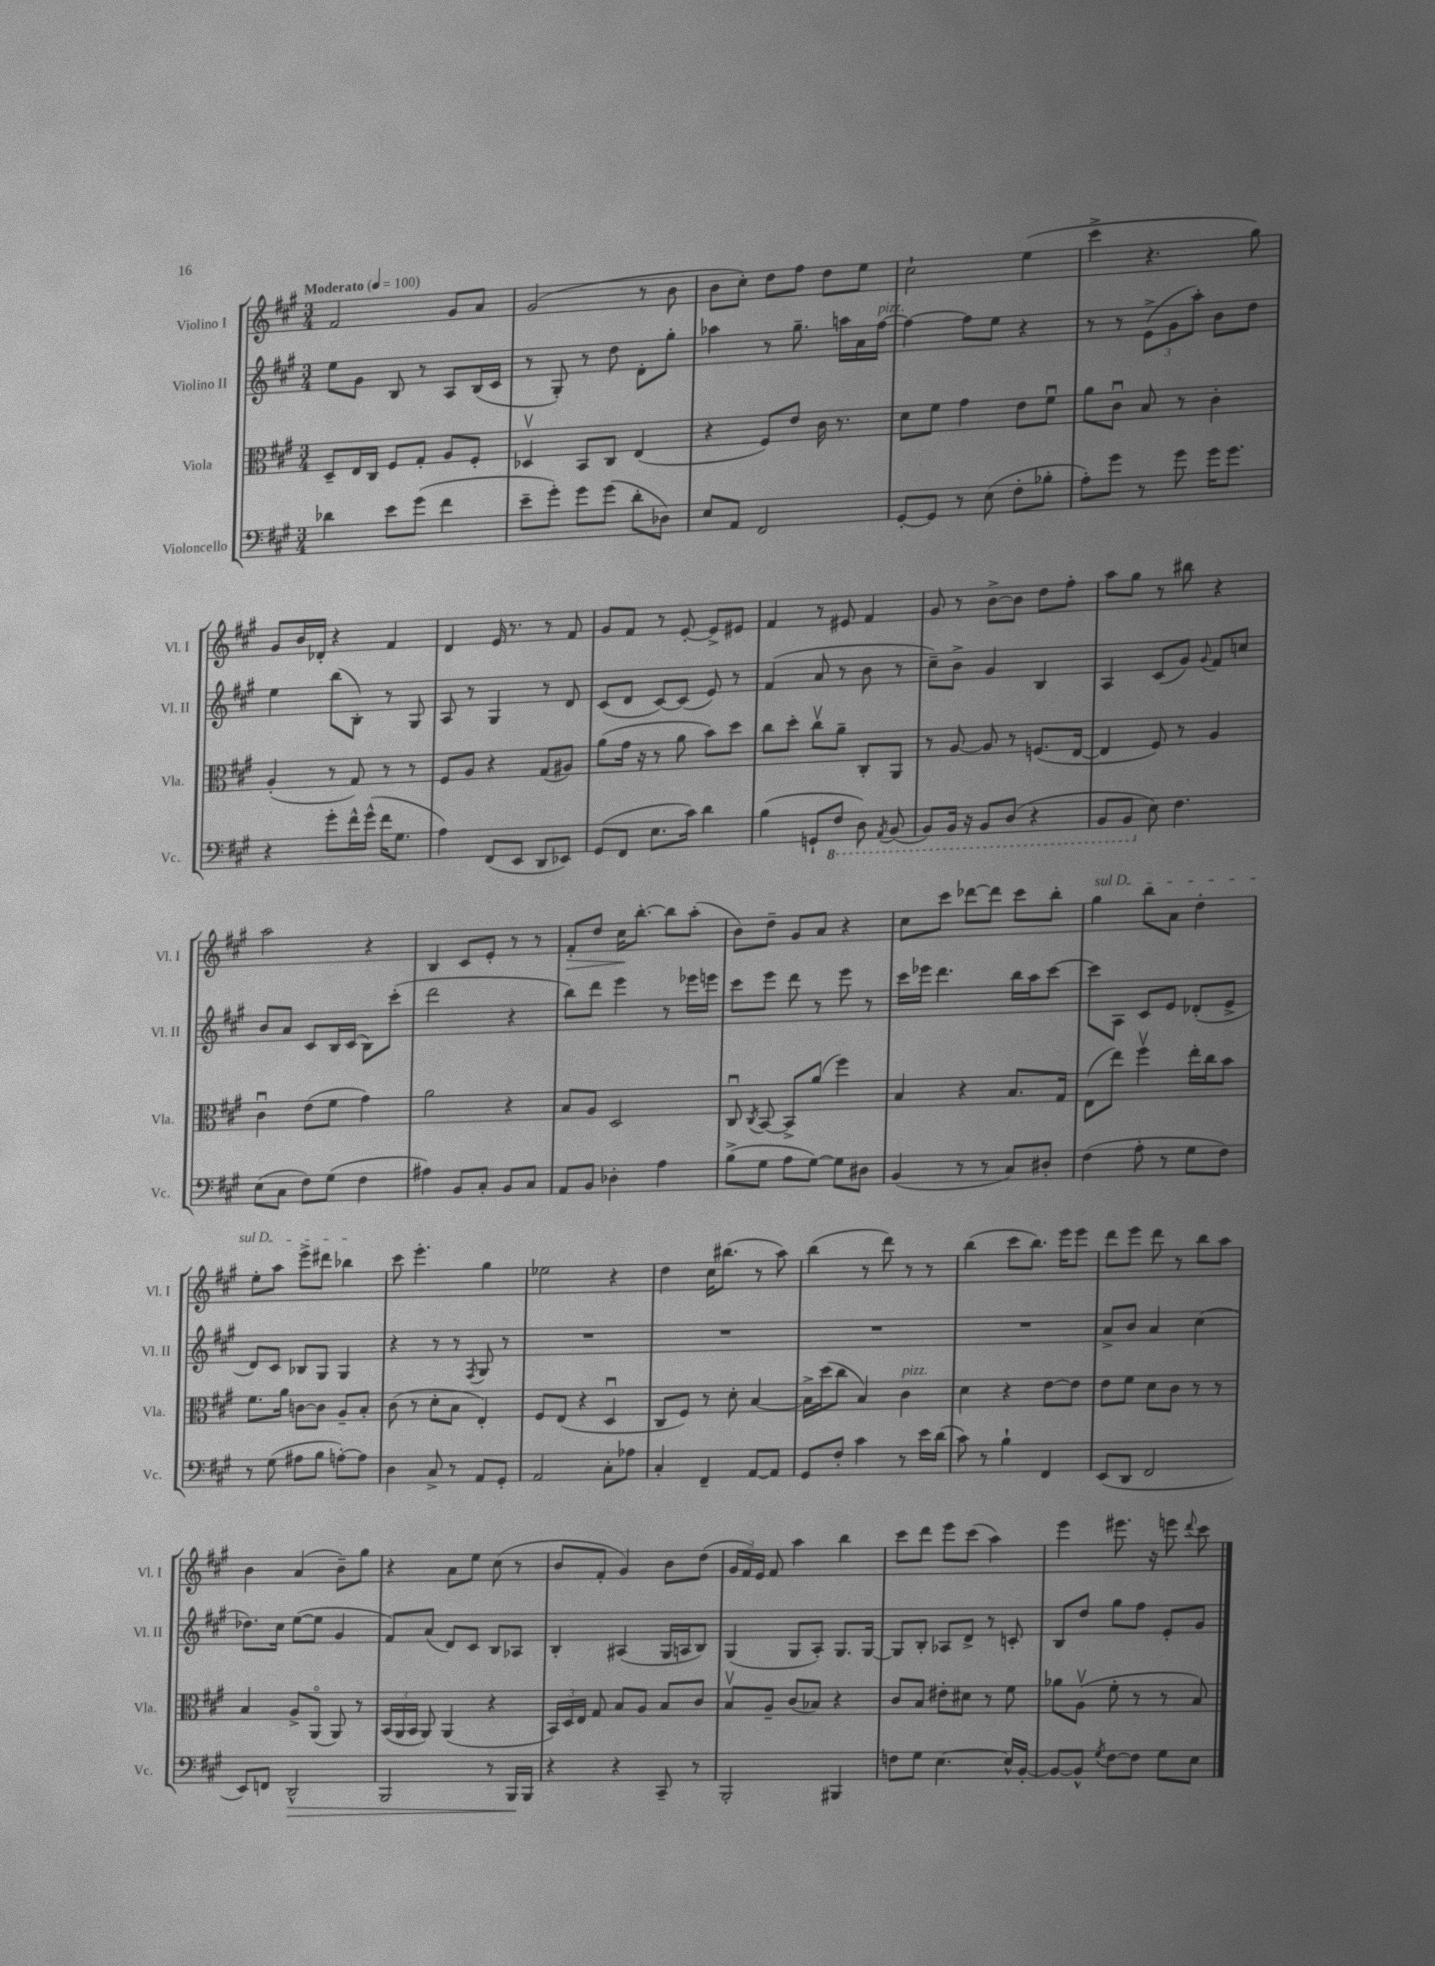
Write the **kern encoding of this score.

**kern	**kern	**kern	**kern
*staff4	*staff3	*staff2	*staff1
*clefF4	*clefC3	*clefG2	*clefG2
*k[f#c#g#]	*k[f#c#g#]	*k[f#c#g#]	*k[f#c#g#]
*M3/4	*M3/4	*M3/4	*M3/4
*MM100	*MM100	*MM100	*MM100
4d-	8D~	8ee	2f#
.	16E	8g#	.
.	16C#	.	.
8e	8F#	8B	.
(8g#	8G#'	8r	.
4f#	8A	8A	8g#
.	8F#'	(16B	8a
.	.	16c#	.
=	=	=	=
8e~	4D-v	8r	(2g#
8g#')	.	8G#')	.
8g#	8BB	8r	.
(8g#	8C#	8dd	.
8d'	(4E	8d'	8r
8D-)	.	8gg#'	8b
=	=	=	=
8E	4r	4aa-	8b
8AA	.	.	8cc#')
2FF#	8F#)	8r	8dd
.	8e	8.gg#~	8ff#
.	16c#	.	8dd
.	8.r	16aa	.
.	.	16a	8ee
.	.	[16ff#	.
=	=	=	=
[8GG#'	8d	4ff#_	2cc#`
8GG#]	8f#	.	.
8r	4g#	8ff#]	.
(8E	.	8ee	.
8F#'	8e	4r	(4ee
8B-'	8f#u	.	.
=	=	=	=
8A')	8a	8r	4ccc#^
8g#	8c#u	8r	.
8r	8B	(12e^	4.r
.	.	12g#	.
8g#	8r	.	.
.	.	12aa')	.
16g#	4c#'	8b	.
8.g#	.	.	.
.	.	8dd	8gg#)
=	=	=	=
4r	(4A'	4ee	8g#
.	.	.	16b
.	.	.	16d-'
8g#'	8r	(8bb	4r
16f#^^	8G#)	8B')	.
(16g#^^	.	.	.
16f#	8r	8r	4f#
8.G#	.	.	.
.	8r	8G#	.
=	=	=	=
4A)	8F#	8A	4d
.	8A	8r	.
(8FF#	4r	4G#	16e
.	.	.	8.r
8EE	.	.	.
8DD	(8G#	8r	8r
8EE-)	8A#)	8d	8f#
=	=	=	=
(8GG#	(8a	(8c#	8g#
8FF#	16g#	8d	8f#
.	16r	.	.
8.E	8r	[8c#)	8r
.	8a	(8c#]	[8e'
16c#)	.	.	.
4d	8b)	8e)	8e^]
.	8dd	8r	8e#
=	=	=	=
(4B	8cc#	(4f#	4f#
.	8dd'	.	.
8GG`	8cc#v	8a	8r
8FF#	8a~	8r	8e#
8DD)	8C#'	8b	4f#
8qAAA	.	.	.
(8BBB	8AA	8r	.
=	=	=	=
8BBB)	8r	8cc#~)	8g#
16BBB	[8A	8b^	8r
16r	.	.	.
8BBB	8A]	4g#	[8b^
(8DD	8r	.	8b]
4r	(8.F	4B	8dd
.	.	.	8ff#'
.	[16E	.	.
=	=	=	=
8BBB	4E]	4A	8aa
8BBB	.	.	8gg#
8E)	8F#)	(8c#	8r
4.F#	8r	8g#)	8bb#
.	.	8qqg#	.
.	4A	8f#	4r
.	.	8cc	.
=	=	=	=
(8E	4c#u	8b	2aa
8C#	.	8a	.
8F#)	(8e	8c#	.
(8G#	8f#	16B	.
.	.	(16c#	.
4F#	4g#)	8B)	4r
.	.	(8ccc#'	.
=	=	=	=
4A#)	2a	2ddd	4B
8BB	.	.	8c#
8C#'	.	.	8e'
8BB	4r	4r	8r
8C#	.	.	8r
=	=	=	=
8AA	8B	8bb)	8f#'
8BB	8A	8ddd	8dd
4D-'	2D	4eee	16cc#
.	.	.	[8.bb'
4A	.	8r	8bb]
.	.	16eee-	(8aa'
.	.	16eee	.
=	=	=	=
(8B^	8C#u	8ccc#	8b)
.	8qC#	.	.
8G#	[8BB	8eee	8dd~
8A	8BB^]	8ddd	8g#
[8G#)	(8a	8r	8a
8G#]	4ff#)	8eee	4r
8D#	.	8r	.
=	=	=	=
(4BB	4B	16ccc#	8cc#
.	.	16eee-	.
.	.	4.ddd	8ccc#
8r	4r	.	[8ddd-
8r	.	.	8ddd-]
8C#)	8.B	16bb	8ccc#
.	.	16aa	.
8D#'	.	[8ccc#	8bb'
.	16G#	.	.
=	=	=	=
(4F#	(8E	8ccc#]	4gg#
.	8ee)	8A	.
8A'	4ff#v	8c#	8bb
8r	.	8e	8a
8G#	16ee'	(8d-'	4dd'
.	16cc#	.	.
8F#)	8b	8e^	.
=	=	=	=
8r	8.f#	8d)	8ee'
(8G#	.	8c#	8aa
.	16a	.	.
8A#	[8c	8B-	8eee^
8B	8c]	8G#	8ddd#
[8A')	8A~	4G#	4bb-
8A]	8B'	.	.
=	=	=	=
4D	(8c#	4r	8ccc#
.	8r	.	4.eee'
8C#^	8d'	8r	.
8r	8B	8r	.
.	.	8qF#	.
8AA	4E')	8G#	4gg#
8GG#'	.	8r	.
=	=	=	=
2AA	8F#	2.r	2ee-
.	(8E	.	.
.	4r	.	.
8C#'	4Du	.	4r
8A-	.	.	.
=	=	=	=
4C#'	8C#	2.r	4dd
.	8F#)	.	.
4FF#~	8r	.	16cc#
.	.	.	(8.bb#
.	8d'	.	.
[8AA	[4B	.	8r
8AA]	.	.	8aa)
=	=	=	=
8GG#	16B^]	2.r	(4bb
.	(16dd	.	.
8F#'	8cc#	.	.
4c#	4B)	.	8r
.	.	.	8ddd)
8r	4c#	.	8r
16e	.	.	8r
(16d	.	.	.
=	=	=	=
8c#)	4d	2.r	(4bb
8r	.	.	.
4B`	4r	.	8ccc#
.	.	.	8.bb)
4FF#	[8e	.	.
.	.	.	16eee
.	8e]	.	8eee
=	=	=	=
(8EE	8e	8a^	8ddd
8DD	8f#	8b	8eee
2FF#	8d	4a	8ddd
.	8c#	.	8r
.	8r	(4cc#	8bb
.	8r	.	8aa
=	=	=	=
8EE)	4B	8.dd-)	4b
8FF	.	.	.
.	.	16cc#	.
2DD^^	8A^	([8ee	(4a
.	(8AAo	8ee]	.
.	8AA)	4g#	8b~)
.	8r	.	8gg#
=	=	=	=
2BBB	(24BB	8f#)	4r
.	24AA	.	.
.	24BB	.	.
.	8AA)	(8a	.
.	(4AA	8d)	8a
.	.	8c#	8ee
8r	4r	8B	(8cc#
16BBB	.	8A-	8r
16BBB	.	.	.
=	=	=	=
4r	24BB)	4B'	8b
.	24D	.	.
.	24E	.	.
.	8G#	.	8f#'
4r	8B	(4A#	4g#)
.	8A	.	.
8CC#~	8B	16G#	8b
.	.	16A	.
8r	8c#	8B)	(8dd
=	=	=	=
2BBB'	8Bv	(4G#	24g#
.	.	.	24f#)
.	.	.	24e
.	8A~	.	8f#
.	(8c#	8G#	4aa
.	8B-)	8A')	.
4BBB#	4r	8.G#	4bb
.	.	[16G#	.
=	=	=	=
8F	8c#	8G#]	8ccc#
8G#	8B	8B'	8ddd
[4.E	8e#'	8A-	8eee
.	8d#	8d^	(8ccc#
.	8r	8r	4aa)
16E^^]	8f#	8c'	.
[16BB'	.	.	.
=	=	=	=
8BB_	8a-	8B	4eee
8BB^^]	(8Av	8dd	.
8qG#	.	.	.
[8F#	8f#'	8gg#	8.eee#
8F#]	8r	8ff#	.
.	.	.	16r
8G#	8r	8e'	8eee
.	.	.	8qqddd
8E	8B)	8g#	8ccc#
==	==	==	==
*-	*-	*-	*-
